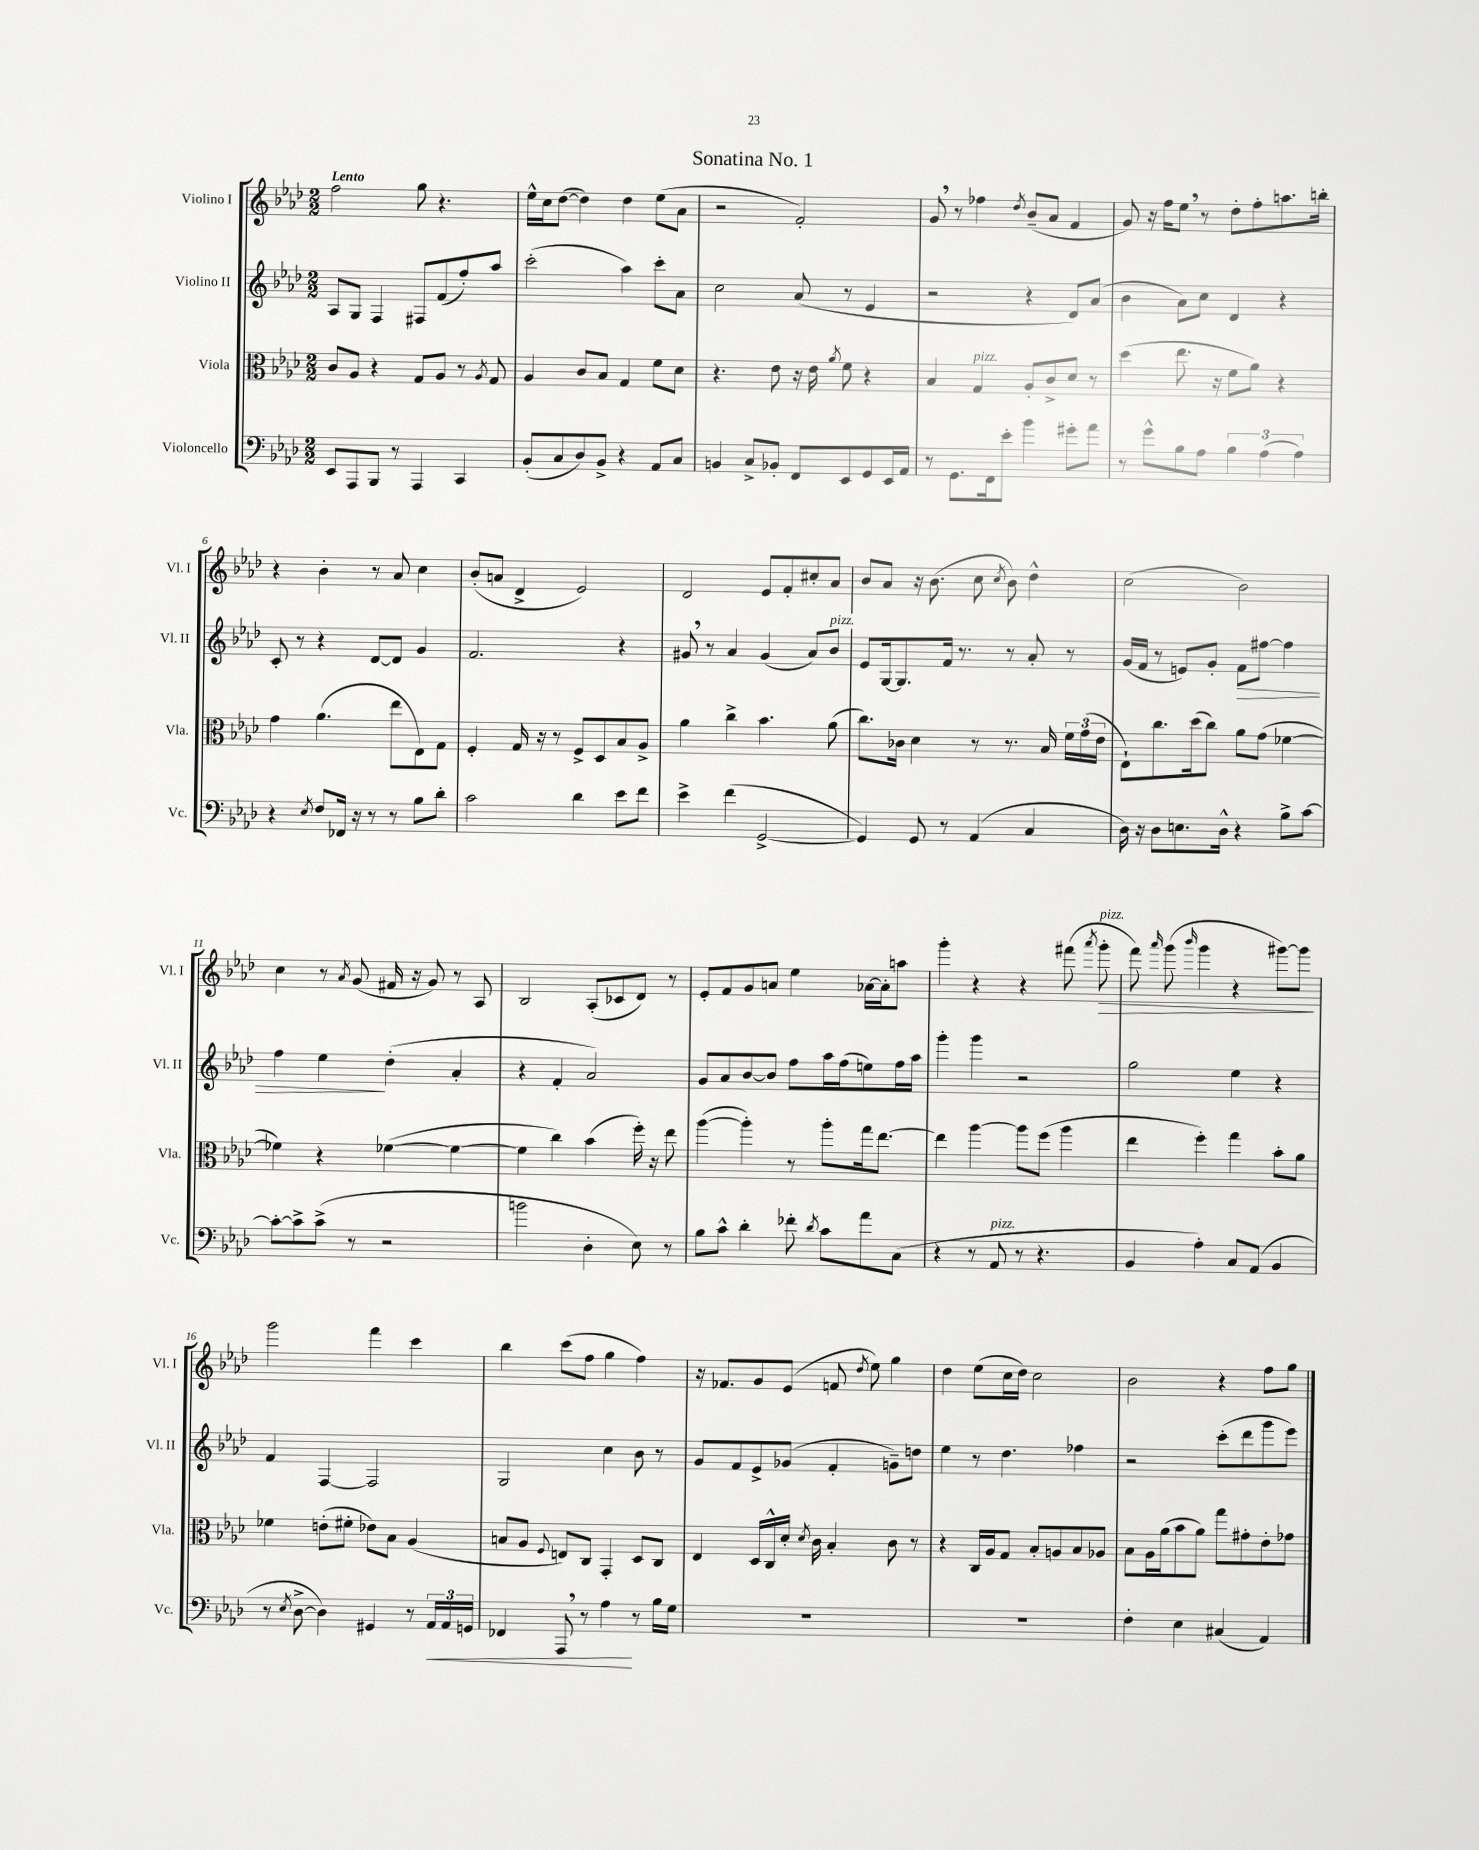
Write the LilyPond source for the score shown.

\header { title = "Sonatina No. 1" }
<<
\new StaffGroup <<
\new Staff = "s0" \with { instrumentName = "Violino I" shortInstrumentName = "Vl. I" } {
    \clef treble \key aes \major \numericTimeSignature \time 2/2 \tempo "Lento"
    \autoBeamOff f''2 g''8 r4. |
    ees''16[-^ c''16 des''8]~( des''4) des''4 ees''8[( aes'8] |
    r2 f'2-.) |
    g'8 \breathe r8 fes''4 \acciaccatura { des''8 } bes'8[--( aes'8] f'4 |
    g'8) r16 f''16[ ees''8] \breathe r8 des''8[-. f''8-. a''8. b''16]-. |
    r4 bes'4-. r8 aes'8 c''4 |
    bes'8[-.( a'8] des'4-> ees'2) |
    des'2 ees'8[ f'8-. cis''8-. aes'8] |
    bes'8[ aes'8] r16 bes'8.( c''8 \acciaccatura { c''8 } bes'8) des''4-^ |
    c''2( bes'2) |
    c''4 r8 \acciaccatura { aes'8 } g'8( fis'16 r16 g'8) r8 aes8 |
    bes2 aes8[-.( ces'8 des'8]) r8 |
    ees'8[-. f'8 g'8 a'8] ees''4 aes'16[~ aes'16-. a''8] |
    g'''4-. r4 r4 fis'''8( \acciaccatura { aes'''8 } g'''8-.\>^\markup { \italic "pizz." } |
    f'''8) \grace { aes'''16 } g'''8( \grace { bes'''16 } g'''4 r4 gis'''8[~) gis'''8]\! |
    g'''2 f'''4 c'''4 |
    bes''4 c'''8[( f''8] g''4 f''4) |
    r16 fes'8.[ g'8 ees'8]( f'8 \acciaccatura { des''8 } ees''8) g''4 |
    des''4 ees''8[( c''16 des''16]) c''2 |
    bes'2 r4 f''8[ g''8] \bar "|." |
}
\new Staff = "s1" \with { instrumentName = "Violino II" shortInstrumentName = "Vl. II" } {
    \clef treble \key aes \major \numericTimeSignature \time 2/2
    \autoBeamOff aes8[ g8] f4 fis8[ f'8( f''8-.) aes''8] |
    c'''2-.( aes''4) c'''8[-. aes'8] |
    c''2 aes'8( r8 ees'4 |
    r2 r4 des'8[) aes'8]( |
    bes'4 aes'8[) c''8] des'4 r4 |
    c'8-. r8 r4 des'8[~ des'8] g'4 |
    f'2. r4 |
    gis'8 \breathe r8 aes'4 gis'4( aes'8[) bes'8]^\markup { \italic "pizz." } |
    ees'8[ g16~ g8. f'16] r8. r8 aes'8-. r8 |
    g'16[( f'16] r8 e'8[) g'8]-. f'8[\> fis''8]~ fis''4 |
    f''4 ees''4\! des''4-.( aes'4-. |
    r4 f'4-. aes'2) |
    g'8[ aes'8 bes'8~ bes'8] f''8[ aes''16 f''16( e''8) f''16 aes''16] |
    g'''4-. g'''4 r2 |
    g''2 ees''4 r4 |
    f'4 f4~ f2 |
    g2 c''4 bes'8 r8 |
    g'8[ f'8 ees'8-> ges'8]( f'4-. g'8[--) d''8] |
    ees''4 r8 des''4. fes''4 |
    r2 c'''8[-.( des'''8 g'''8 ees'''8]) \bar "|." |
}
\new Staff = "s2" \with { instrumentName = "Viola" shortInstrumentName = "Vla." } {
    \clef alto \key aes \major \numericTimeSignature \time 2/2
    \autoBeamOff c'8[ aes8] r4 g8[ aes8] r8 \acciaccatura { aes8 } g8 |
    aes4 c'8[ bes8] g4 f'8[ des'8] |
    r4. ees'8 r16 ees'16 \acciaccatura { aes'8 } f'8 r4 |
    bes4 g4^\markup { \italic "pizz." } aes8[-. c'8-> des'8] r8 |
    des''4( ees''8. r16 f'8[ aes'8]) r4 |
    g'4 aes'4.( ees''8[ ees8) g8] |
    f4-. g16 r16 r8 f8[-> des8 bes8 aes8]-> |
    aes'4 c''4-> bes'4. aes'8( |
    c''8.[) ces'16] des'4 r8 r8. bes16 \tuplet 3/2 { f'16[ g'16( ees'16] } |
    ees8[-!) c''8. des''16( c''8]) aes'8[ g'8]( fes'4~ |
    fes'4) r4 fes'4~( fes'4~ |
    fes'4 c''4) bes'4( f''16-.) r16 ees''8 |
    aes''4~( aes''4-.) r8 aes''8[-. g''16 ees''8.]~ |
    ees''4 aes''4~ aes''8[ f''8]( aes''4 |
    ees''4 f''4-.) g''4 bes'8[-. aes'8] |
    fes'4 e'8[-.( fis'8]-. ees'8[) bes8] aes4( |
    b8[ aes8] \appoggiatura { f8 } e8[) c8] g,4-. des8[ c8] |
    ees4 des16[ c16-^ des'16]-. \acciaccatura { des'8 } c'16 bes4-. c'8 r8 |
    r4 c16[ aes16 g8] bes8[-. a8 bes8 aes8] |
    bes8[ aes16 aes'16( bes'8 aes'8]) g''8[ gis'8-. ees'8-. ges'8] \bar "|." |
}
\new Staff = "s3" \with { instrumentName = "Violoncello" shortInstrumentName = "Vc." } {
    \clef bass \key aes \major \numericTimeSignature \time 2/2
    \autoBeamOff ees,8[ aes,,8 bes,,8] r8 aes,,4 c,4 |
    bes,8[-.( c8 des8) bes,8]-> r4 aes,8[ c8] |
    b,4 c8[-> bes,8]-. f,8[ ees,8 g,8 ees,16 aes,16] |
    r8 g,8.[ f,16 ees'8]-. bes'4 gis'8[-. aes'8] |
    r8 g'8[-^ bes8 aes8] \tuplet 3/2 { bes4 aes4( aes4) } |
    r4 \acciaccatura { ees8 } f8[ fes,16] r16 r8 r8 bes8[ des'8]-. |
    c'2 des'4 ees'8[ f'8] |
    ees'4-> f'4( g,2~-> |
    g,4) g,8 r8 aes,4( c4 |
    des16) r16 des8[ e8. des16]-^ r4 bes8[-> c'8]~ |
    c'8[~-. c'8-> c'8]->( r8 r2 |
    b'2 des4-. ees8) r8 |
    bes8[ c'8]-^ des'4-. fes'8-. \acciaccatura { des'8 } c'8[ aes'8 c8]( |
    r4 r8 aes,8^\markup { \italic "pizz." } r8 r4. |
    bes,4 aes4-.) c8[ aes,8]( bes,4 |
    r8 \acciaccatura { ees8 } des8~-> des4) gis,4 r8 \tuplet 3/2 { aes,16[\< aes,16 g,16] } |
    fes,4 aes,,8 \breathe r8 aes4\! r8 bes16[ g16] |
    R1 |
    R1 |
    f4-. ees4 cis4( aes,4) \bar "|." |
}
>>
>>
